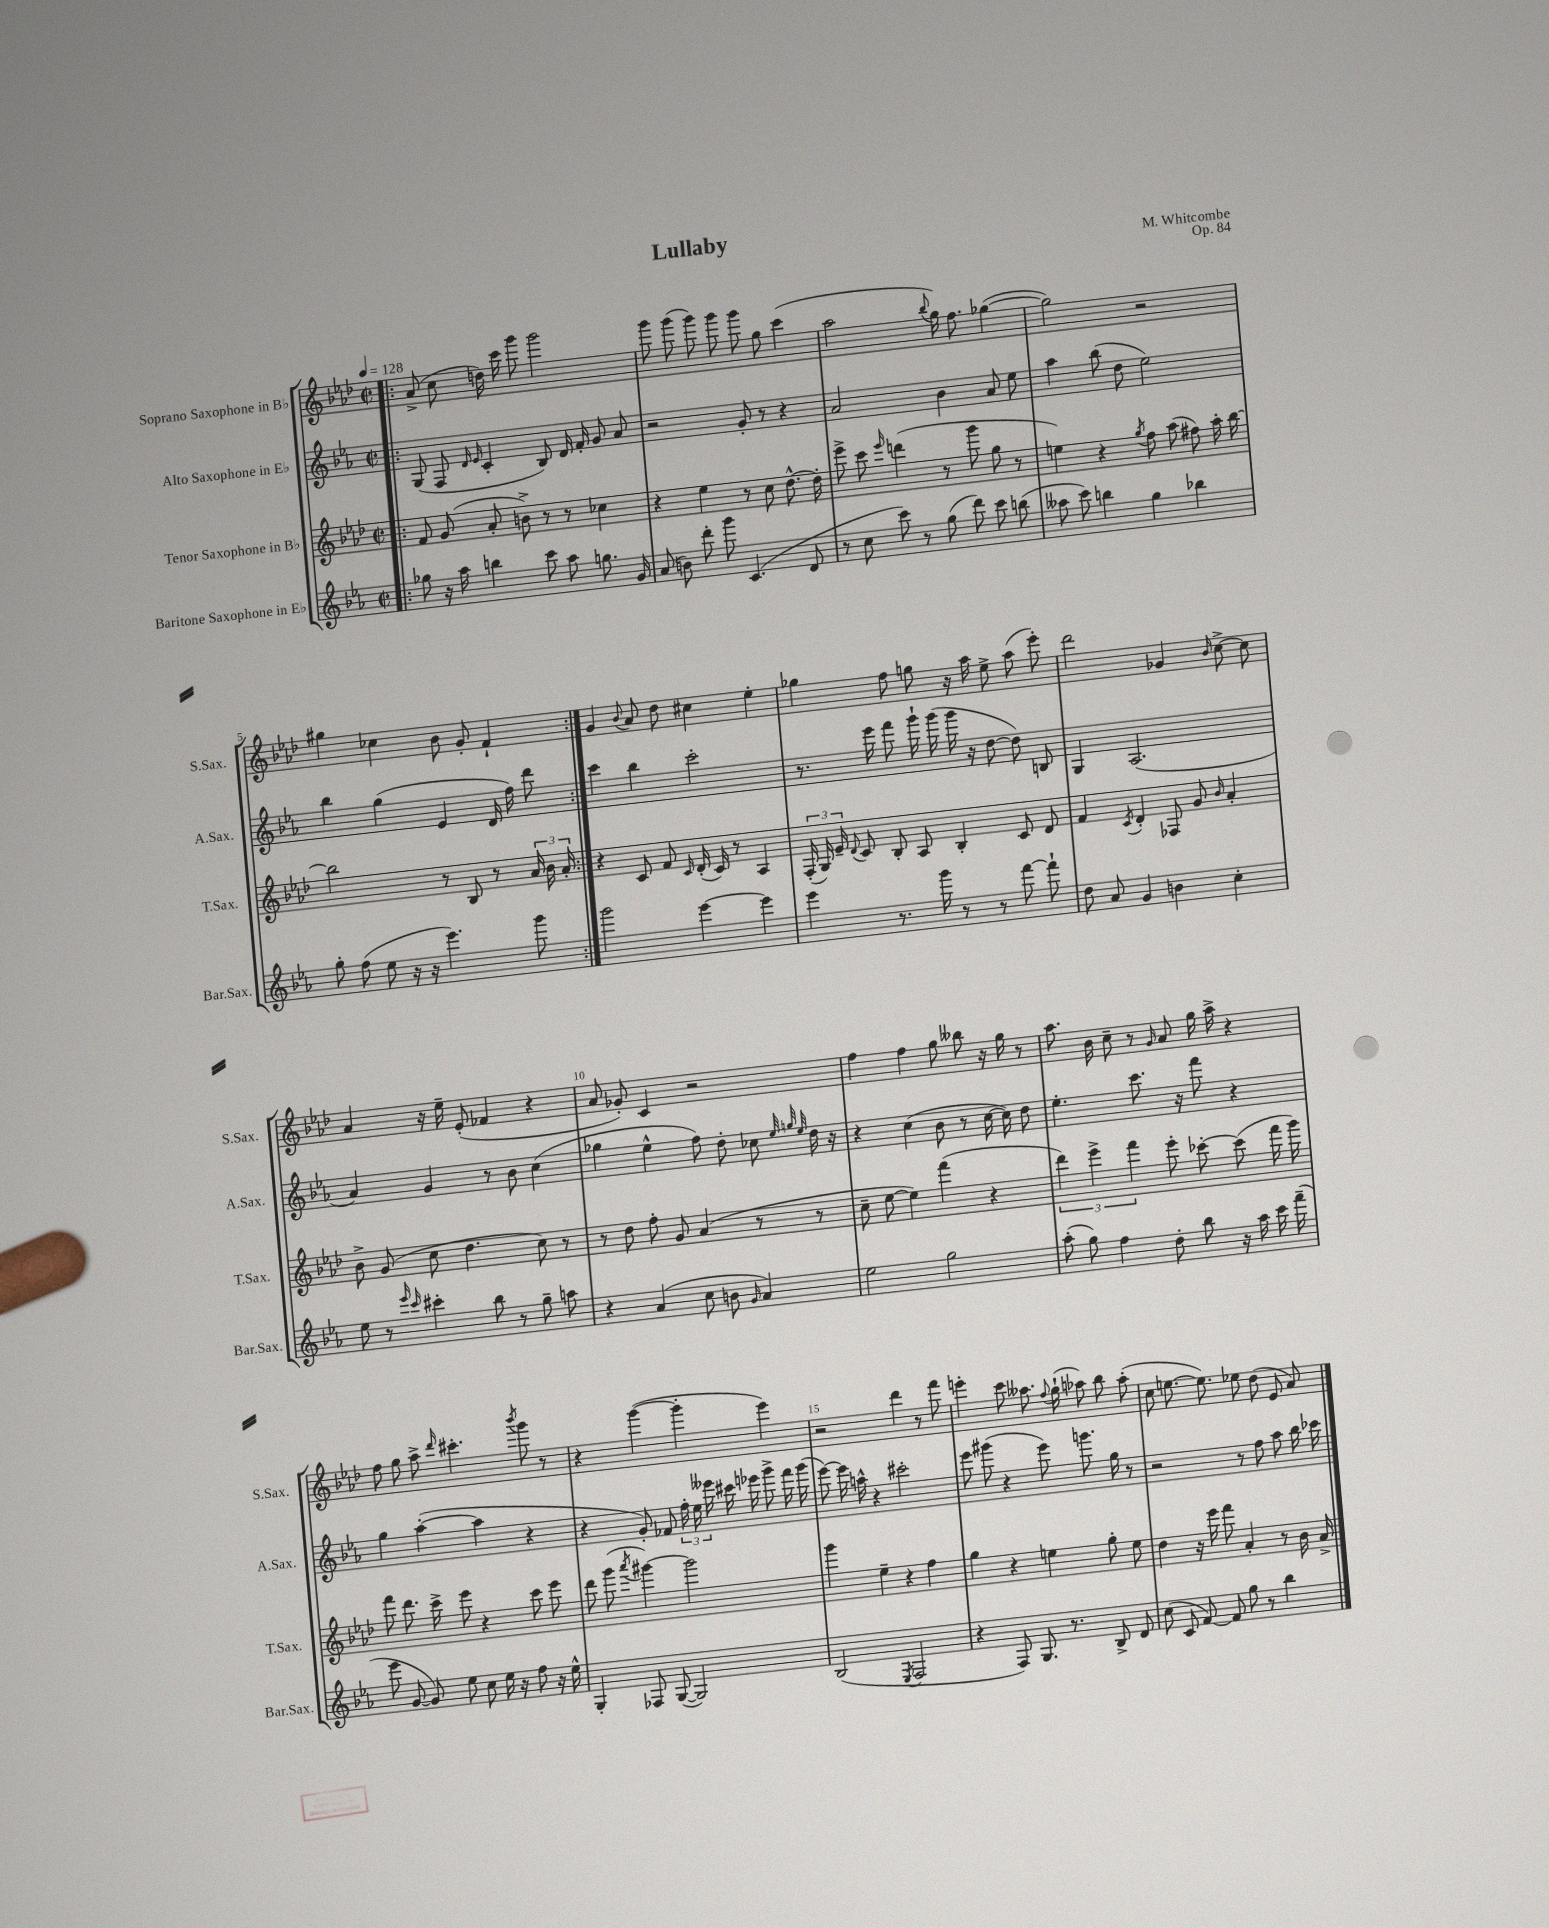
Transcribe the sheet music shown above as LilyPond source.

\header { title = "Lullaby" composer = "M. Whitcombe" opus = "Op. 84" }
<<
\new StaffGroup <<
\new Staff = "s0" \with { instrumentName = "Soprano Saxophone in Bb" shortInstrumentName = "S.Sax." } {
    \clef treble \key aes \major \defaultTimeSignature \time 2/2 \tempo 4 = 128
    \autoBeamOff \repeat volta 2 { \bar ".|:" aes'8->( c''8 d''16) c'''16 g'''8 g'''2 |
    g'''8 g'''8( g'''8) g'''8 g'''8 g''8 c'''4( |
    aes''2 \appoggiatura { bes''8 } g''16) f''8. ges''4~( |
    ges''2) r2 |
    gis''4 ces''4 bes'8 g'8-. f'4-! | }
    g'4 \appoggiatura { bes'8 } aes'8 des''8 cis''4 ees''4-. |
    ges''4 f''8 g''8 r16 aes''16 ees''8-> aes''8( ees'''8-.) |
    des'''2 ges'4 \grace { bes'16 } c''8~-> c''8 |
    aes'4 r16 ees''16-- ees'8-.( fes'4 r4 |
    aes'8 ges'8-.) c'4 r2 |
    f''4 f''4 g''8 beses''8 r16 g''16 r8 |
    aes''8. bes'16 c''8-- r8 \grace { g'16 } aes'8 g''16 aes''16-> r4 |
    f''8 g''8 aes''8-> \grace { des'''16 } cis'''4.-. \acciaccatura { bes'''8 } g'''8 r8 |
    r4 g'''4~( g'''4-. ees'''4) |
    r2 des'''4 r8 f'''8 |
    e'''4-. c'''8 aeses''8. \appoggiatura { f''8 } g''16-!( aes''8) bes''8 aes''8-.( |
    c''8 e''8.~ e''8.) ees''8 des''8( ees'8 aes'8) \bar "|." |
}
\new Staff = "s1" \with { instrumentName = "Alto Saxophone in Eb" shortInstrumentName = "A.Sax." } {
    \clef treble \key ees \major \defaultTimeSignature \time 2/2
    \autoBeamOff \repeat volta 2 { \bar ".|:" g8( f8 \grace { d'16 ees'16 } c'4-. bes8) d'16 f'16-. g'8 aes'8 |
    r2 g'8-. r8 r4 |
    aes'2 bes'4 aes'8 ees''8 |
    aes''4 bes''8( d''8 ees''2) |
    bes''4 g''4( ees'4 d'16 f''16) d'''8 | }
    c'''4 bes''4 c'''2-. |
    r8. ees'''16 f'''8 g'''16-! g'''16( g'''16 r16 d''8~ d''8) b8 |
    g4 aes2.( |
    aes'4) g'4 r8 bes'8 c''4( |
    ges''4 ees''4-^ f''8) d''8-. ces''8 \grace { ees''32 g''32 ees''32 } d''16 r16 |
    r4 c''4( bes'8 r8 c''16~ c''16) d''8 |
    ees''4.-. c'''8. r16 f'''8 r4 |
    g''4 aes''4~-.( aes''4 r4 |
    r4 g'8-.) fes'8 \tuplet 3/2 { f''16-. ees''16 eeses'''16 } cis'''16 ees'''16 g'''8-> f'''16 g'''16( |
    ees'''8~) ees'''16 a''16-^ r4 cis'''2-. |
    ees'''8 gis'''8( r4 ees'''8) g'''8. g''16 r8 |
    r2 r8 f''8 aes''8 bes''16 ces'''16 \bar "|." |
}
\new Staff = "s2" \with { instrumentName = "Tenor Saxophone in Bb" shortInstrumentName = "T.Sax." } {
    \clef treble \key aes \major \defaultTimeSignature \time 2/2
    \autoBeamOff \repeat volta 2 { \bar ".|:" f'8 g'8( aes'8-. b'8->) r8 r8 ces''4 |
    r4 ees''4 r8 c''8 des''8.~-^ des''16-. |
    ees'''8-> c'''8 \grace { ees'''16 } d'''4( r8 g'''8 g''8 r8 |
    e''4) r4 \acciaccatura { g''8 } f''8 aes''8( fis''8) aes''16-. bes''16~ |
    bes''2 r8 bes8 r8 \tuplet 3/2 { aes'16 bes'16 aes'16-. } | }
    r4 c'8 f'8 \grace { c'16 } des'16-.( c'16) r8 aes4 |
    \tuplet 3/2 { f16-.( g16) ees'16-- } \appoggiatura { des'8 } c'8 bes8-. aes8 bes4-. c'8 des'8 |
    f'4 \acciaccatura { c'8 } des'4-. fes8 g'8 \grace { bes'16 } aes'4-. |
    bes'8-> g'8( c''8 des''4. c''8) r8 |
    r8 des''8 f''8-. g'8 aes'4( r8 r8 |
    c''8-- ees''8~ ees''4) f'''4( r4 |
    \tuplet 3/2 { des'''4) ees'''4-> f'''4 } ees'''8-. ces'''8~-. ces'''8( f'''16 g'''16) |
    f'''8 des'''8. c'''16-> ees'''8 r4 c'''8 ees'''8 |
    des'''8 g'''8( \acciaccatura { aes'''8 } gis'''4~) gis'''2 |
    g'''4 ees''4-- r4 f''4 |
    g''4 r4 e''4 g''8-. e''8 |
    des''4 r16 ees'''16 f'''8 aes'4-. r8 bes'16 aes'16-> \bar "|." |
}
\new Staff = "s3" \with { instrumentName = "Baritone Saxophone in Eb" shortInstrumentName = "Bar.Sax." } {
    \clef treble \key ees \major \defaultTimeSignature \time 2/2
    \autoBeamOff \repeat volta 2 { \bar ".|:" ges''8 r16 aes''16 b''4 c'''8 aes''8 g''8. g'16 |
    aes'8( b'8) d'''8-. g'''8 c'4.( d'8 |
    r8 c''8 c'''8) r8 g''8( d'''8) c'''8 b''8( |
    aeses''8 c'''8) b''4 g''4 bes''4 |
    g''8-. f''8( ees''8 r16 r16 ees'''4.) g'''8 | }
    g'''2 ees'''4~ ees'''4 |
    ees'''4 r8. g'''16 r8 r8 f'''8~ f'''8-! |
    d''8 aes'8 g'4 b'4 c''4-. |
    ees''8 r8 \grace { ees'''16 c'''16 } cis'''4-. bes''8 r8 g''8-- a''8 |
    r4 aes'4( c''8 b'8 \grace { g'16 } aes'4) |
    ees''2 g''2 |
    aes''8-.( g''8) f''4 d''8-. bes''8 r16 aes''16 c'''16 f'''16--( |
    ees'''8 g'8~ g'8) ees''8 c''8 ees''16 r16 f''8 r16 ees''16-^ |
    g4-. fes8 g8~( g2) |
    bes2( \acciaccatura { ees8 } f2 |
    r4 f8) g8. r8. bes8-> d'8 |
    c''8( c'8 f'8~) f'8 g''8 r8 bes''4 \bar "|." |
}
>>
>>
\layout { \context { \Score \override BarNumber.break-visibility = ##(#f #t #t) barNumberVisibility = #(every-nth-bar-number-visible 5) } }
